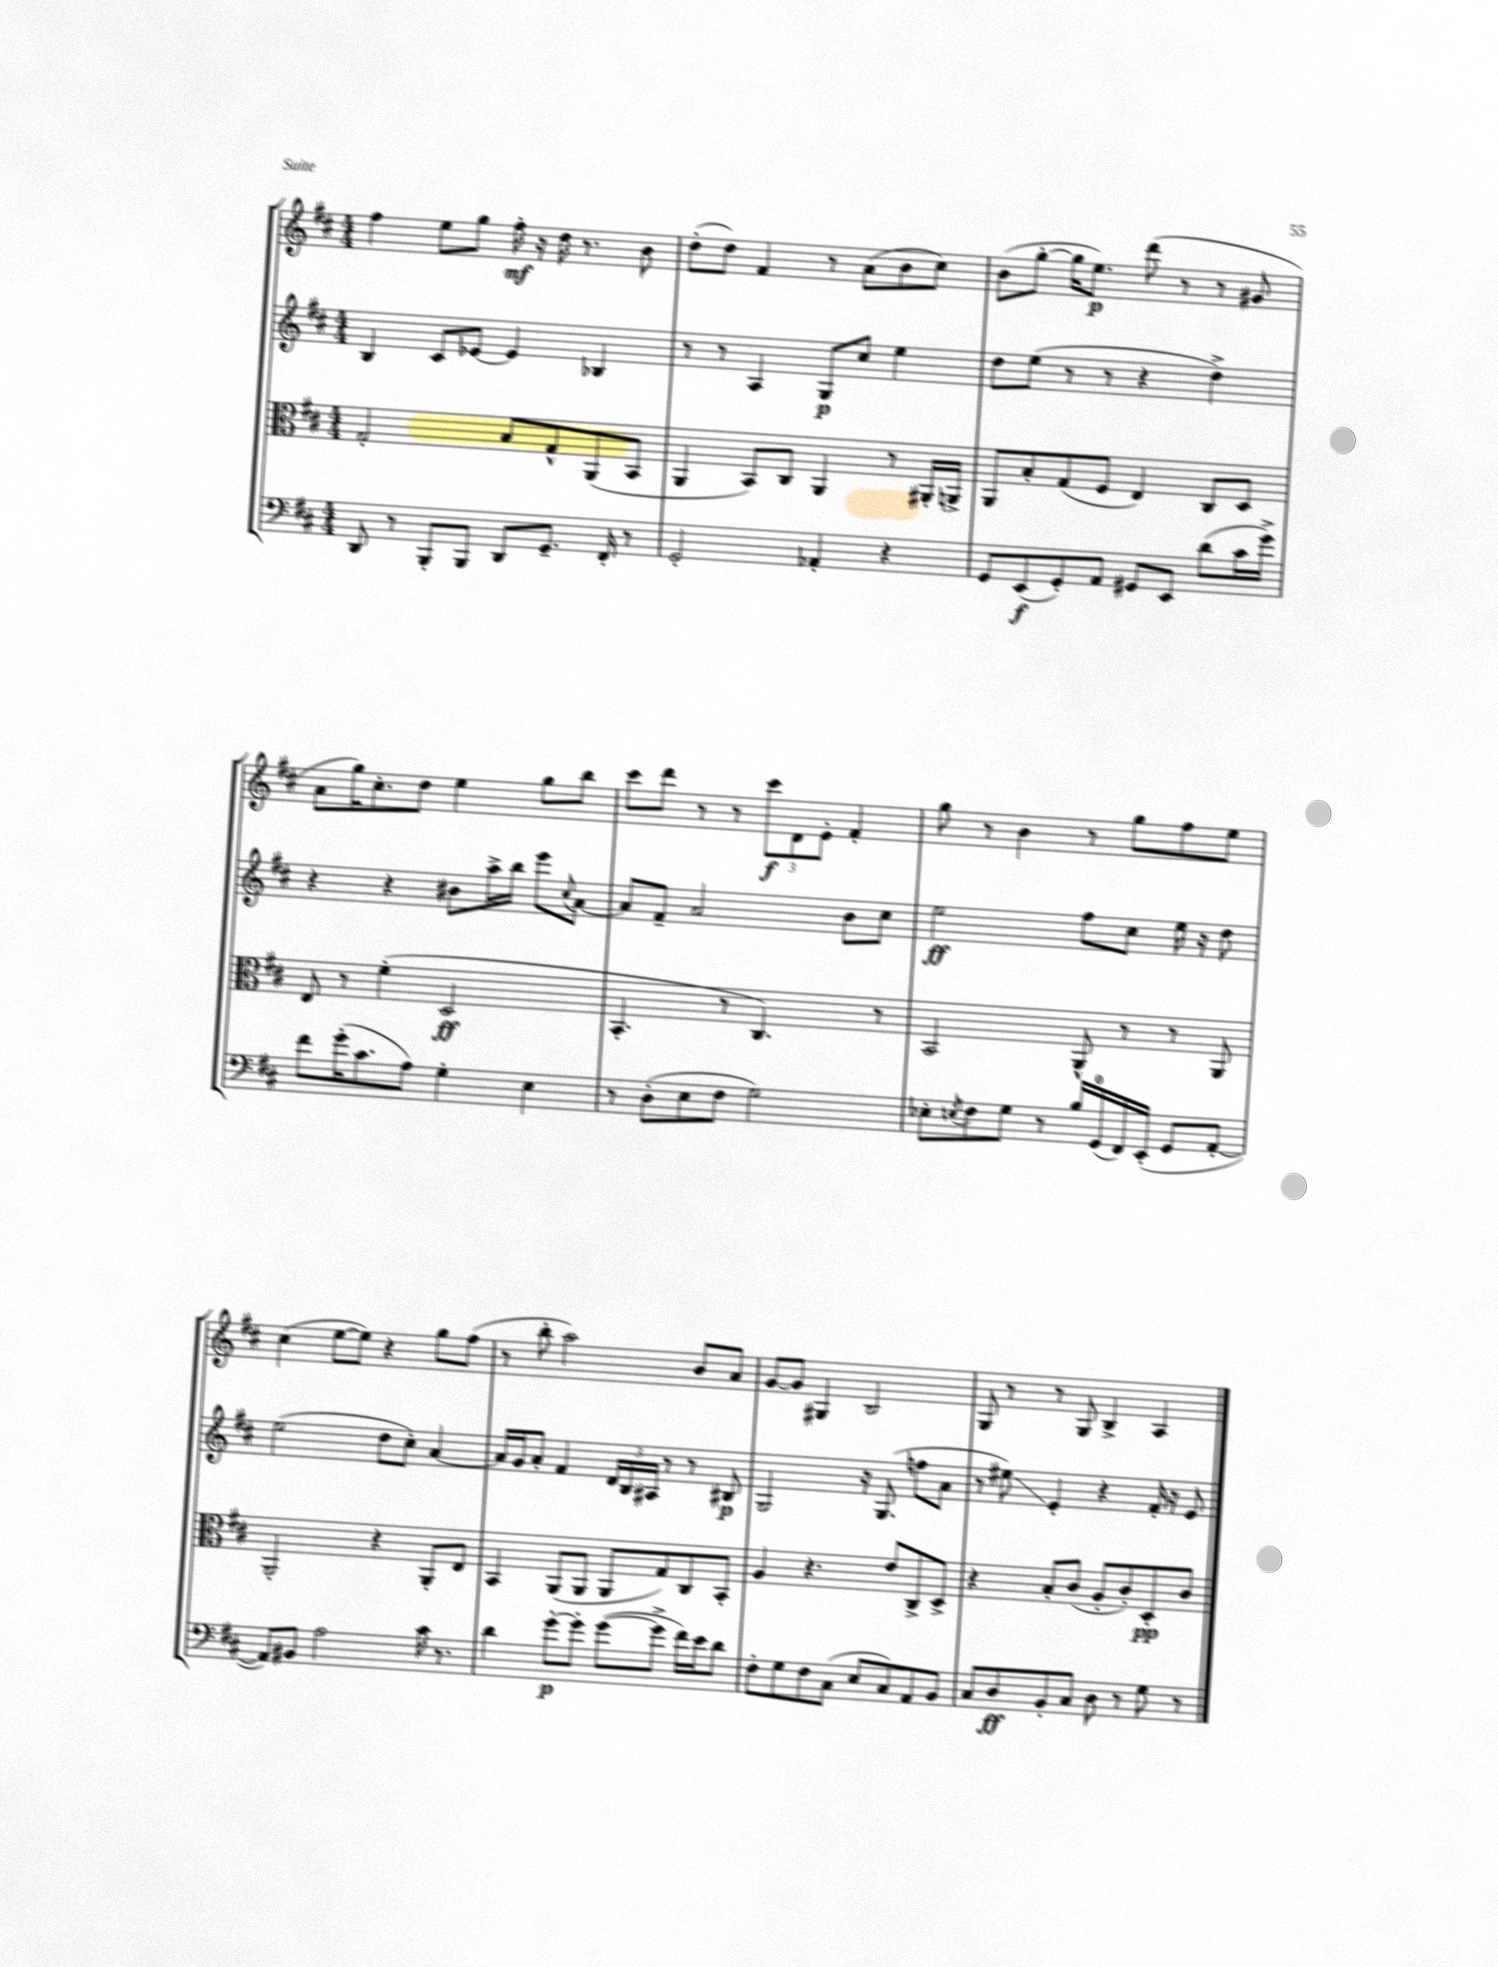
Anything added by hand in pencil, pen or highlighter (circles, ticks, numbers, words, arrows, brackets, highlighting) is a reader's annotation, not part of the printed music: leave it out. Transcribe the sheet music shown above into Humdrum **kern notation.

**kern	**kern	**kern	**kern
*staff4	*staff3	*staff2	*staff1
*clefF4	*clefC3	*clefG2	*clefG2
*k[f#c#]	*k[f#c#]	*k[f#c#]	*k[f#c#]
*M4/4	*M4/4	*M4/4	*M4/4
8DD/	2G'/	4B/	4ff#\
8r	.	.	.
8BBB'/L	.	8c#/L	8ee\L
8BBB/J	.	[8e-/J	8gg\J
8DD/L	8B/L	4e-/]	16ff#'\
.	.	.	16r
8.GG~/J	8G^^/	.	16dd\
.	.	.	8.r
.	(8AA/	4B-/	.
16FF#'/	.	.	.
8r	8BB/J	.	8b\
=	=	=	=
2GG'/	4AA/	8r	(8dd'\L
.	.	8r	8dd\J)
.	8BB/L)	4A/	4f#/
.	8C#/J	.	.
4AA-'/	4AA/	8G/L	8r
.	.	8cc#/J	(8a\L
4r	8r	4ee\	8b\
.	16AA#'/LL	.	8cc#\J)
.	16AA^/JJ	.	.
=	=	=	=
8GG/L	8AA/L	8dd\L	(8b\L
(8EE/	8B'/	(8ee\J	[8gg'\J
8GG'/)	(8G/	8r	16gg\]LK
.	.	.	8.ee\J)
8AA/J	8F#/J	8r	.
8GG#/L	4E/)	4r	(8ddd\
8EE/J	.	.	8r
(8d\L	8C#/L	4dd^\)	8r
16c#\L	8D/J	.	8g#/
16g^\JJ)	.	.	.
=	=	=	=
8f#\L	8E/	4r	8a\L
(16g'\K	8r	.	16gg\K)
8.c#\	.	.	8.cc#'\
.	(4f#'\	4r	.
8A\J)	.	.	8dd\J
4G'\	2D/	8b#\L	4ee\
.	.	16aa^\L	.
.	.	16bb\JJ	.
4E\	.	8eee\L	8gg\L
.	.	8qqcc#/	.
.	.	[8a\J	8bb\J
=	=	=	=
8r	4.BB'/	8a/]L	8ccc#\L
(8D'\L	.	8f#~/J	8ddd\J
8E\	.	2a/	8r
8F#\J	8r	.	8r
2G\)	4.C#/)	.	12ccc#\L
.	.	.	12d\
.	.	.	12e'\J
.	.	8b\L	4f#'/
.	8r	8cc#\J	.
=	=	=	=
8E-'\L	2BB/	2ee\	8gg\
8qE/	.	.	.
8F#\	.	.	8r
8G\J	.	.	4b\
8r	.	.	.
16B/LL	8AA^^/	8ff#\L	8r
(16GG/	.	.	.
16FF#/)	8r	8cc#\J	8gg\L
(16EE'/JJ	.	.	.
8GG/L	8r	16ee\	8ff#\
.	.	16r	.
[8AA'/J	8AA/	8dd\	8ee\J
=	=	=	=
8AA/]L)	2AA'/	(2ee\	(4cc#\
8BB#/J	.	.	.
2A\	.	.	[8ee\L
.	.	.	8ee\]J)
.	4r	8dd\L	4r
.	.	8cc#'\J)	.
16c#\	8AA'/L	[4a/	8gg\L
8.r	.	.	.
.	8E/J	.	(8ff#\J
=	=	=	=
4d\	4BB/	16a/]LL	8r
.	.	16g/J	.
.	.	8a'/J	8bb'\
[8g'\L	(8AA/L	4f#/	2aa\)
8g'\]J	8AA/J	.	.
([8g\L	8AA/L	24d/LL	.
.	.	24B/	.
.	.	24A#/JJ	.
8g^\]J	8G/)	8r	.
16f#\LL)	8C#/	8r	8b/L
16e\J	.	.	.
8d\J	8BB'/J	8B#/	8a/J
=	=	=	=
8F#'\L	4A/	2G/	[8g/L
8G\	.	.	8g/]J
8F#\	4.r	.	4G#/
(8C#\J	.	.	.
8E/L	.	16r	2B/
.	.	(8.G/	.
8C#/)	8e/L	.	.
8AA/	8C#^/	8ff\L	.
8BB/J	8D^/J	8a\J	.
=	=	=	=
8C#/L	4r	8r	8G/
8D/	.	8ee#\)	8r
8BB'/	8B'/L	4e'/	8r
8C#/J	(8c#/J	.	8G/
8D\	8A'/L	4r	4B^/
8r	8c#'/)	.	.
8G\	8D'/	16f#'/	4A/
.	.	16r	.
8r	8c#/J	8e/	.
==	==	==	==
*-	*-	*-	*-
